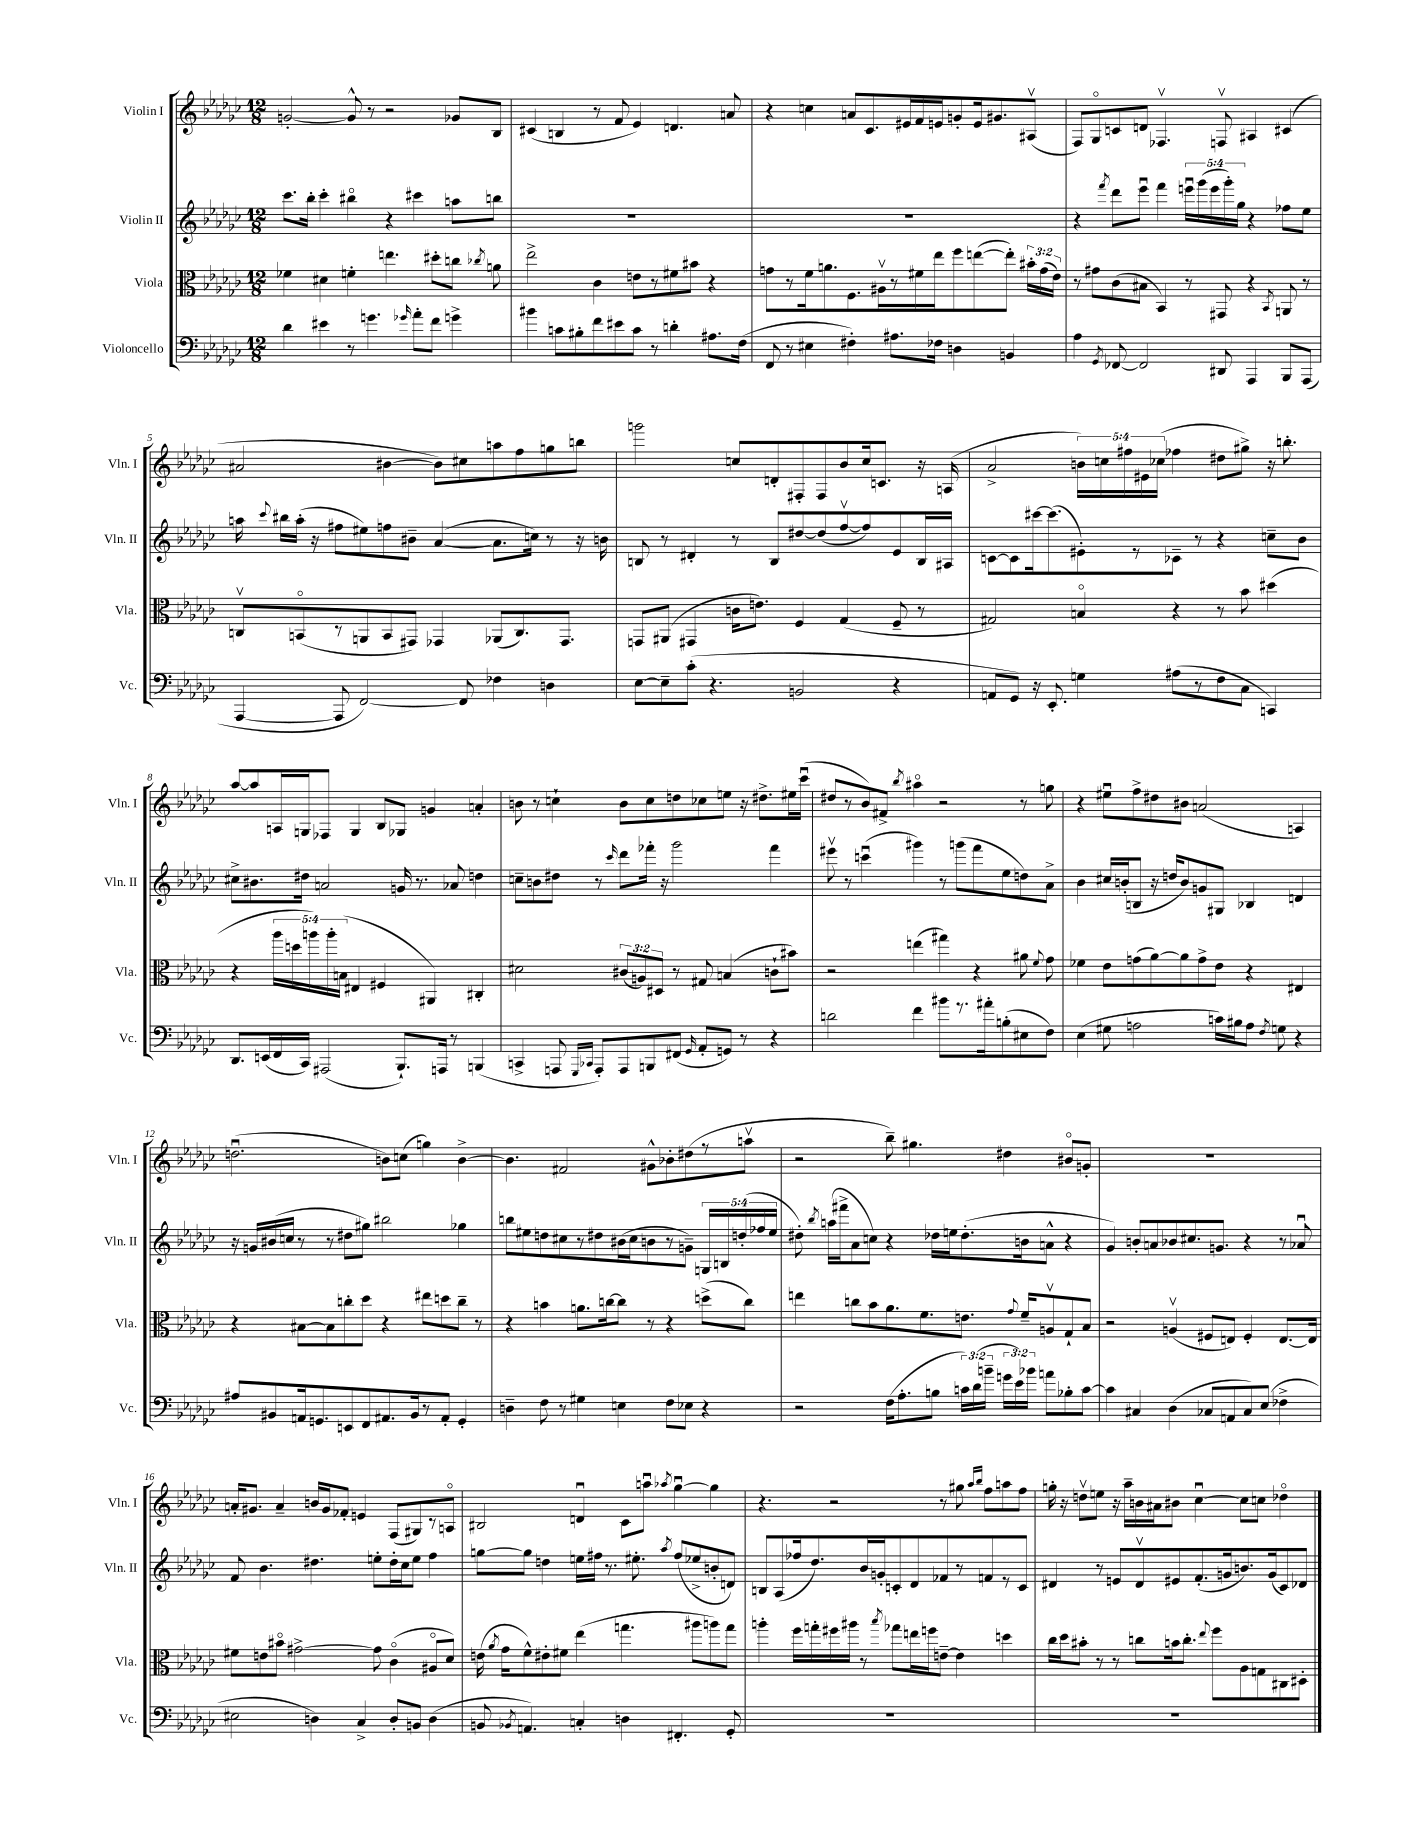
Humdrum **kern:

**kern	**kern	**kern	**kern
*part4	*part3	*part2	*part1
*staff4	*staff3	*staff2	*staff1
*I"Violoncello	*I"Viola	*I"Violin II	*I"Violin I
*I'Vc.	*I'Vla.	*I'Vln. II	*I'Vln. I
*clefF4	*clefC3	*clefG2	*clefG2
*k[b-e-a-d-g-c-]	*k[b-e-a-d-g-c-]	*k[b-e-a-d-g-c-]	*k[b-e-a-d-g-c-]
*M12/8	*M12/8	*M12/8	*M12/8
=1	=1	=1	=1
4d-\	4f-X\	8.ccc-\L	[2gn'/
.	.	16bb-'\Jk	.
4e#X\	4d#X\	4ccc-'\	.
8r	4fn'\	4bb#X\	8g^^/]
4.gn\	.	.	8r
.	4.een\	4r	2r
16qqg-X/	.	.	.
8a-'\L	.	4ccc#X\	.
8f\J	8dd#X'\L	.	.
4gn^\	8ccn\J	8aan\L	8g-X/L
.	8qcc-X/	.	.
.	8an\	8bbn\J	8B-/J
=2	=2	=2	=2
4b#X\	2ee-^\	1.r	(4c#X/
8cn\L	.	.	4Bn/
8B#X'\	.	.	.
8f\	4c-\	.	8r
8e#X\	.	.	8f/
8c\J	8en\L	.	4e-/)
8r	8r	.	.
4dn'\	8f#X\	.	4.dn/
.	8b#X\J	.	.
8.A#X\L	4r	.	.
.	.	.	8an/
(16F\Jk	.	.	.
=3	=3	=3	=3
8FF/	8gn\L	1.r	4r
8r	8r	.	.
4E#X\	16f\k	.	4ccn\
.	8.an\	.	.
4F#X'\)	8.F\	.	8an/L
.	.	.	8.c-/
.	16A#Xv\L	.	.
8.A#X\L	8r	.	.
.	.	.	16e#X/L
.	16f#X\	.	16f/
16F-X\Jk	16ee-\J	.	16en/J
4Dn\	8ff\	.	8gn'/
.	([8een\	.	16e/k
.	.	.	8.g#X/
4BBn/	8ee'\J])	.	.
.	24b#X'\LL	.	(8A#Xv/J
.	(24g\	.	.
.	24e-\JJ)	.	.
=4	=4	=4	=4
4A-\	8r	4r	8F/L)
.	8g#X\L	.	8G-/
8qGG-/	.	8qfff/	.
[8FF-X/	(8c-\	8ddd-\L	8cn/
2FF-/]	8B#X\J	8eee-u\J	8dn/J
.	4BB-/)	4fff\	4.F-Xv/
.	8r	20eeenu\LL	.
.	.	(20ggg-\	.
.	.	20eee\	.
8DD#X/	8GG#X/	.	8Fnv/
.	.	20ggg-'\)	.
.	.	20gg-\JJ	.
4AAA-/	4r	4r	4A#X/
.	8qBB-/	.	.
8BBB-/L	8AAn/	8ff-X\L	(4c#X/
(8AAA-/J	8r	8ee-\J	.
!!LO:LB:g=z
=5	=5	=5	=5
[4AAA-/	8Cnv/L	16aan\	2a#X/
.	.	8qqccc-/	.
.	.	16bb#X\LL	.
.	(8BBn/	(16aa'\JJ	.
.	.	16r	.
8AAA-/]	8r	8ff#X\L	.
[2FF/)	8AAn/	8ee#X\)	.
.	8BB/	8ffn\	[4b#X\
.	8GG#X/J)	8b#X~\J	.
.	4GG-X/	([4a-/	8b#\L])
8FF/]	.	.	8cc#X\
4F-X\	(8AA-X/L	8.a-\L]	8aan\
.	8.C/)	.	8ff\
.	.	16ccn\Jk)	.
4Dn\	.	8r	8ggn\
.	8.GG-/J	.	.
.	.	16r	8bbn\J
.	.	16bn\	.
=6	=6	=6	=6
[8E-\L	8GGn/L	8Bn/	2gggn\
8E-~\]	(8AA#X/J	8r	.
(8c-'\J	4GG#X/	4d#X'/	.
4.r	.	.	.
.	16cn\KL	8r	8ccn/L
.	8.en\J)	.	.
.	.	8B/L	8dn'/
2BBn/	4F/	[8dd#X/	8F#X'/
.	.	(8dd#/]	8F#/
.	(4G-/	[8ffv/	8b-/
.	.	8ff/])	16cc/k
.	.	.	8.cn/J
4r	8F~/	8e-/	.
.	8r	16B/L	16r
.	.	16A#X/JJ	(16An/
=7	=7	=7	=7
8AAn/L	2G#X/)	[8cn\L	2a-^/
8GG-/J)	.	8c\]	.
16r	.	[16ccc#X\k	.
8.EE-'/	.	(8.ccc#\]	.
4Gn\	4Bn/	8e#X'\)	20bn\LL)
.	.	.	20ccn\
.	.	.	20ff#X\
.	.	8r	.
.	.	.	20e#X\
.	.	.	(20cc-X\JJ
(8A#X\L	4r	8c-X~\J	4ff-X\
8r	.	8r	.
8F\	8r	4r	8dd#X\L
8C-\J	8b-\	.	8gg#X^\J)
4CCn/)	(4dd#X\	8ccn~\L	16r
.	.	.	8.bbn'\
.	.	8b-\J	.
!!LO:LB:g=z
=8	=8	=8	=8
8.DD-/L	4r	8cc#X^\L	[8aa-/L
.	.	8.b#X\	8aa-/]
(16EEn/L	.	.	.
16FF/	20aa-\LL	.	16An/L
.	20ddn\	.	.
16CC-/JJ)	.	16dd#X\Jk	16Gn/J
.	20aan\)	.	.
(2AAA#X/	.	2an/	8F-X/J
.	20aa'\	.	.
.	(20Bn\JJ	.	.
.	4E#X/	.	4G/
.	4F#X/	.	8B-/L
8.BBB-`/L)	.	16gn/	8G-X/J
.	.	8.r	.
.	4AA#X/)	.	4gn/
16AAAn/Jk	.	.	.
8r	.	8a-X/	.
(4BBBn/	4C#X'/	4ddn\	4an'/
=9	=9	=9	=9
4CCn^/	2d#X\	8ccn~\L	8bn\
.	.	8bn\	8r
8AAAn/	.	8dd#X\J	4ccn`\
16qqGGG-/LL	.	.	.
16qqCC-X/JJ	.	.	.
8AAA'/L)	.	8r	.
.	.	16qqccc-/	.
8AAA/	(12c#X/L	8ddd-\L	8b\L
.	12An/)	.	.
8BBBn/	.	16fff-X'\Jk	8cc\
.	12D#X/J	.	.
.	.	16r	.
(8FF#X/J	8r	2ggg-\	8ddn\
16qqGG-/	.	.	.
8AA-'/L	8G#X/	.	8cc-X\
8GGn/J)	(4Bn/	.	8een\J
8r	.	.	16r
.	.	.	8.dd#X^\L
4r	8cn`\L	4fff-\	.
.	8b#X\J)	.	16ee#X\L
.	.	.	(16ccc-u\JJ
=10	=10	=10	=10
2dn\	2r	8eee#Xv\	8dd#X/L
.	.	8r	8r
.	.	(4cccnu\	8b-/)
.	.	.	8f#X^/J
.	.	.	8qbb-/
4f\	(4een\	4ggg#X\)	4aa#X\
8b#X\L	4gg#X\)	8r	2r
8.r	.	(8gggn\L	.
.	4r	8fff\	.
16a#X'\k	.	.	.
(8Bn'\	.	8ee-\	.
8E#X\	8a#X\	8ddn\)	8r
.	8qqf/	.	.
8F\J)	8g-\	8a-^\J	8ggn\
=11	=11	=11	=11
(4E-\	4f-X\	4b-\	4r
8G#X\	8e-\L	16cc#X/LL	8ee#Xu\L
.	.	(16bn'/J	.
2An\	(8gn\	8Bn/J	8ff^\
.	[8a-\)	16r	8dd#X\
.	.	16ddn/KL	.
.	8a-\]	8b/)	8b#X\J
.	8g^\	8gn/	(2an/
16cn\LL)	8e-\J	8G#X/J	.
16B#X\J	.	.	.
8A\J	4r	4B-X/	.
8qF/	.	.	.
8Gn\	.	.	.
4r	4E#X/	4dn/	4An/)
!!LO:LB:g=z
=12	=12	=12	=12
8A#X/L	4r	16r	(2.ddnu\
.	.	16gn/LL	.
8BB#X/	.	(16b#X/	.
.	.	16ccn/JJ	.
16AAn/k	[8B#X\L	8r	.
8.GGn/	.	.	.
.	8B#\]	8r	.
8EEn/	8ccn'\	8dd#X\L	.
8FF/	8dd-\J	8gg#X\J)	.
8.AA#X/	4r	2bb#X\	8bn\L)
.	.	.	(8ccn\J
16BB#/k	.	.	.
8r	8ee#X\L	.	4ggn\)
8AA#'/J	8ddn\	.	.
4GG'/	8cc~\J	4gg-X\	[4b^\
.	8r	.	.
=13	=13	=13	=13
4Dn~\	4r	8bbn\L	4.b\]
.	.	8ee#X\	.
8F\	4bn\	8ddn\	.
8r	.	8cc#X\	2f#X/
4G#X\	8.an\L	8r	.
.	.	8dd#X\	.
.	[16ccn\k	.	.
4En\	8cc\J]	(16b#X\L	.
.	.	16cc#\J	.
.	8r	8bn\	8g#X^^\L
8F\L	4r	8r	8b-X'\
8E-X\J	.	8gn~\J)	(8dd#X\
4r	(8ddn^\L	20Gn/LL	8r
.	.	20Bn/	.
.	.	(20ddn'/	.
.	8cc\J)	.	8aanv\J
.	.	20ff-X/	.
.	.	20ee#/JJ	.
=14	=14	=14	=14
2r	4een\	8dd#X'\)	2r
.	.	8qbb-/	.
.	.	(16aan\LL	.
.	.	16fff#X^\J	.
.	8ccn\L	8a-\	.
.	8b-\	8ccn\J)	.
(16F\KL	8.a-\	4r	8bb-~\)
8.A-'\	.	.	.
.	.	.	4.gg#X\
.	8.f\	.	.
8Bn\J	.	16dd-X\LL	.
.	.	16een\J	.
24cn\LL)	8.en\J	(8.dd-'\	.
(24d-\	.	.	.
24bn~\JJ	.	.	.
24gn\LL	.	.	4dd#X\
24e-\)	.	.	.
.	8qqg-/	.	.
.	16f~/KL	16bn\k	.
24b-X\JJ	.	.	.
8an\L	8Anv/	8an^^\J	.
8B-X'\	8G-`/	4r	8b#X/L
[8c\J	8B-/J	.	8gn'/J
=15	=15	=15	=15
4c\]	2r	4g-/)	1.r
4C#X/	.	8bn'/L	.
.	.	8an/	.
(4D-\	(4Anv/	8b-X/	.
.	.	8.cc#X/	.
8C-X/L	8F#X/L	.	.
.	.	8.gn/J	.
8AAn/	8En/J)	.	.
8C-/)	4F#'/	4r	.
(8E-/J	.	.	.
4F-X^\	[8.E/L	8r	.
.	.	8a-Xu/	.
.	16E/Jk]	.	.
!!LO:LB:g=z
=16	=16	=16	=16
2E#X\	8f#X\L	8f/	16an'/KL
.	.	.	8.g#X/J
.	8en\	4.b-\	.
.	8b#X\J	.	4a~/
.	[2g#X^\	.	.
4Dn\)	.	4.dd#X\	16bn/LL
.	.	.	16g#/J
.	.	.	8f-X'/J
4C-^/	.	.	4en/
.	8g#\]	8een'\L	.
8D'/L	(4c-\	16dd#'\L	(8F/L
.	.	16cc-\J	.
8BBn/J	.	8ee\J	8G#X/)
(4D\	8A#X/L	4ff\	8r
.	8d-/J)	.	8An/J
=17	=17	=17	=17
8BBn/	(16en\	[8ggn\L	2B#X/
.	8qa-/	.	.
.	16g-\KL	.	.
8qBB-X/	.	.	.
4.AAn/)	8f^^\)	8gg\J]	.
.	8e#X'\	4ddn\	.
.	8f#X\J	.	.
4Cn'/	(4ee-\	16een\LL	4dnu/
.	.	16ff#X\JJ	.
.	.	8.r	.
4Dn\	4.ggn\	.	8c-\L
.	.	8.ee#X'\	.
.	.	.	8aanu\J
.	.	8qaa-/	8qaa-X/
4.FF#X'/	.	(8ff#/L	[4gg-u\
.	8aa#X\L	8ee-X^/	.
.	8aan\)	8bn'/	4gg-\]
8GG-'/	8gg\J	8dn/J)	.
=18	=18	=18	=18
1.r	4aan'\	8Bn/L	4.r
.	.	(8A-/	.
.	16ff\LL	16ff-X/k	.
.	16ggn'\	8.dd-/)	.
.	16ff#X\	.	2r
.	16aa#X\JJ	.	.
.	8r	16b-/L	.
.	.	16gn'/J	.
.	8qbb-/	.	.
.	8gg-X\L	8cn'/	.
.	16een\L	8d-/	.
.	16ffn\J	.	.
.	[8en~\J	8f-X/	8r
.	4e\]	8r	8gg#X\
.	.	.	16qqaa-/LL
.	.	.	16qqbb-/JJ
.	.	8fn/	8ff\L
.	4ddn\	8r	8aan\
.	.	8c/J	8ff\J
=19	=19	=19	=19
1.r	16cc-\LL	4d#X/	16ggn'\
.	16dd-\J	.	16r
.	8b#X'\J	.	8ddnv\L
.	8r	8r	8een\J
.	8r	8en/L	16r
.	.	.	16aa-~\LL
.	8ccn\L	8d#v/	16bn\
.	.	.	16a#X\J
.	16bn\k	8e#X/	8b#X\J
.	8.cc'\J	.	.
.	.	(8.f'/	[4cc-u\
.	8qqee-/	.	.
.	8ff\L	.	.
.	.	16gn/k	.
.	8A-\	8.bn/)	8cc-\L]
.	8Gn\	.	8ccn\J
.	.	(16g/k	.
.	8C#X\	8c-/)	4dd-X\
.	8D#X'\J	8d-X/J	.
==	==	==	==
*-	*-	*-	*-
